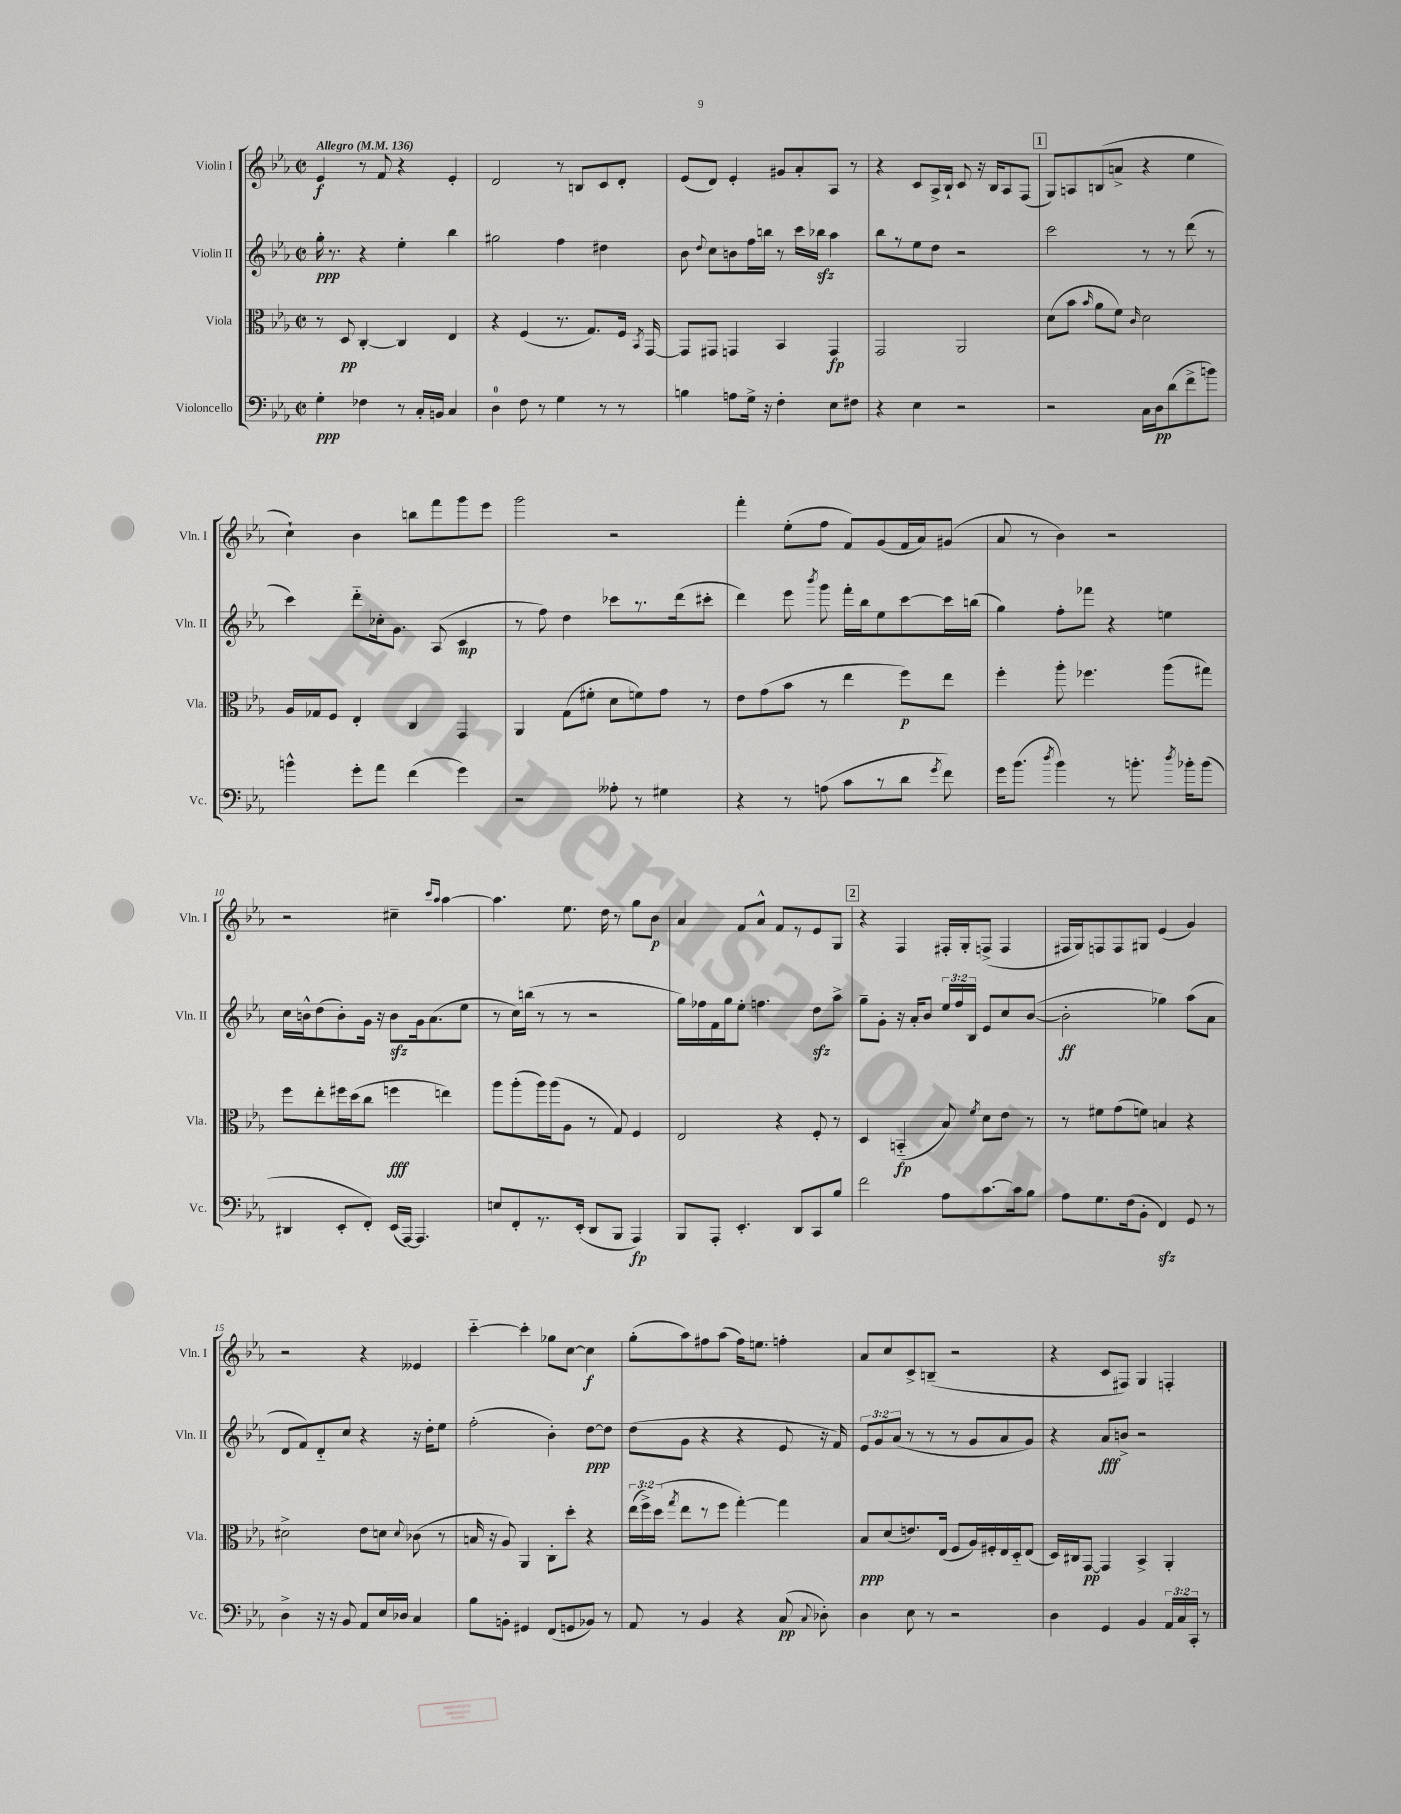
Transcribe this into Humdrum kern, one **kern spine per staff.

**kern	**kern	**kern	**kern
*staff4	*staff3	*staff2	*staff1
*clefF4	*clefC3	*clefG2	*clefG2
*k[b-e-a-]	*k[b-e-a-]	*k[b-e-a-]	*k[b-e-a-]
*M2/2	*M2/2	*M2/2	*M2/2
*met(c|)	*met(c|)	*met(c|)	*met(c|)
*MM136	*MM136	*MM136	*MM136
4G'	8r	16gg'	4e-
.	.	8.r	.
.	8D	.	.
4F-	[4C'	4r	8r
.	.	.	8f
8r	4C]	4ee-'	4r
16C'	.	.	.
16BB	.	.	.
4C	4E-	4bb-	4e-'
=	=	=	=
4D	4r	2gg#	2d
8F	(4F	.	.
8r	.	.	.
4G	8.r	4ff	8r
.	.	.	8B
.	8.G)	.	.
8r	.	4dd#	8c
8r	16F	.	8d'
.	8qBB-	.	.
.	[16GG	.	.
=	=	=	=
4B	8GG]	8b-	(8e-
.	.	8qqdd	.
.	8GG#	8cc	8d)
8A	4GG	8b	4e-'
16G^	.	16ff	.
16r	.	16bb	.
4F'	4BB-	8r	8g#
.	.	16ccc	8a-'
.	.	16bb-	.
8E-	4GG	4aa-	8A-
8F#	.	.	8r
=	=	=	=
4r	2GG	8bb-	4r
.	.	8r	.
4E-	.	8ee-	8c
.	.	8dd	16A-^
.	.	.	16B-`
2r	2AA-	2r	8c
.	.	.	16r
.	.	.	16B-
.	.	.	8A-
.	.	.	(8F
=	=	=	=
2r	(8d	2ccc	8G)
.	8b-	.	8A
.	16qqb-	.	.
.	8a-	.	(8B
.	8f)	.	8a^
.	16qqc	.	.
16C	2d	8r	4r
16D	.	.	.
(8d	.	8r	.
8f^	.	(8ddd	4ee-
8b)	.	8r	.
=	=	=	=
4b^^	16A-	4ccc)	4cc`)
.	16G-	.	.
.	8F	.	.
8g'	4E-'	8ddd'~	4b-
8a-	.	16cc-'	.
.	.	8.g	.
(4f	4C	.	8bb
.	.	(8A-	8fff
4g)	4GG	4c	8ggg
.	.	.	8eee-
=	=	=	=
2r	4AA-	8r	2ggg
.	.	8ff)	.
.	(8G	4dd	.
.	8f#'	.	.
8A--'	8d	8ccc-	2r
8r	8f)	8.r	.
4G#	8g	.	.
.	.	(16ddd	.
.	8r	8ccc#'	.
=	=	=	=
4r	8e-	4ddd)	4fff'
.	(8g	.	.
8r	8b-	8eee-	(8ee-'
.	.	8qbbb-	.
(8A	8r	8ggg	8ff
8c	4ee-	16fff'	8f)
.	.	16bb-	.
8r	.	8ee-	(8g
8d	8ff)	[8ccc	16f
.	.	.	16a-)
8qg	.	.	.
8f)	8ee-	16ccc]	(8g#
.	.	(16bb	.
=	=	=	=
16g	4ff'	4gg)	8a-
(8.b-	.	.	.
.	.	.	8r
8qdd	.	.	.
4b-)	8aa-'	8ff'	4b-)
.	4.ff-	8fff-	.
8r	.	4r	2r
8.b'	.	.	.
.	(8aa-	4ee	.
8qdd	.	.	.
16b-'	.	.	.
(8b-	8gg#)	.	.
=	=	=	=
4DD#	8ff	16cc	2r
.	.	16b^^	.
.	8ee-'	(8dd	.
8EE-'	16ff#	8b')	.
.	(16dd	.	.
8FF')	8cc	16g	.
.	.	16r	.
(16EE-	4ff	8b	4cc#~
[16AAA-)	.	.	.
4.AAA-]	.	16g	.
.	.	(8.a-	.
.	.	.	16qqccc
.	.	.	16qqaa-
.	4ee)	.	[4aa-
.	.	8ee-	.
=	=	=	=
8E	8aa-	8r	4.aa-]
8FF'	(8aa-'	16cc)	.
.	.	(16bb	.
8.r	16aa-)	8r	.
.	(16aa-	.	.
.	8A-	8r	8.ee-
(16EE-'	.	.	.
8DD	8r	2r	.
.	.	.	16dd
8BBB-	8G)	.	8r
4AAA-)	4F	.	8gg
.	.	.	8b-
=	=	=	=
8BBB-	2E-	16gg)	4a-
.	.	16ff-	.
8AAA-'	.	16f	.
.	.	16gg	.
4.EE-'	.	8ee-'	8f
.	.	4.ff	8a-^^
.	4r	.	8f
8DD	.	.	8r
8CC	8F'	8dd	8e-
8B-	8r	8aa-^	8G
=	=	=	=
2f	4D	8gg~	4r
.	.	8g'	.
.	(4BB'~	16r	4F
.	.	16a-'	.
.	.	8b-	.
8A-	8B-)	24ee-	16F#'
.	.	24ff	.
.	.	.	16G'
.	.	24B-	.
.	8qf	.	.
[8.c	8d	8e-	(8F^
.	8e-	8cc	4F
16c]	.	.	.
8B-	8r	([8b-	.
=	=	=	=
8A-	8r	2b-']	16F#
.	.	.	16G)
8.G	8f#	.	8F
.	(8g	.	8F
(16F	.	.	.
8BB-'	8f)	.	8G#
4FF)	4B	4gg-)	(4e-
8GG	4r	(8aa-	4g)
8r	.	8a-	.
=	=	=	=
4D^	2d#^	8d	2r
.	.	8f)	.
16r	.	8d'~	.
16r	.	.	.
8BB-	.	8cc	.
8AA-	8e-	4r	4r
16E-	8d	.	.
16D-	.	.	.
.	8qqd	.	.
4C	(8c-	16r	4e--
.	.	16dd'	.
.	8r	8ee-	.
=	=	=	=
8B-	16B	(2ff'	[4ccc'~
.	16r	.	.
8BB'	8A-)	.	.
4GG#	4AA-	.	4ccc']
(8FF	8C'	4b-')	8gg-
8GG	8dd'	.	[8cc
8BB-)	4r	[8dd	4cc]
8r	.	8dd]	.
=	=	=	=
8AA-	(24ee-	(8dd	(8gg'
.	24ff^)	.	.
.	(24dd	.	.
.	8qgg	.	.
8r	8ee-	8g	8aa-)
4BB-	8r	4r	8ff#
.	8ff	.	(8aa-
4r	[4gg')	4r	16ff#)
.	.	.	8.ee
(8C	4gg]	8e-	4ff'
8qqC	.	.	.
8D-')	.	16r	.
.	.	16f)	.
=	=	=	=
4D	8B-	12e-	8a-
.	.	12g	.
.	(8d	.	8cc
.	.	(12a-	.
8E-	8.e)	8r	8c^
8r	.	8r	(8B~
.	(16E-	.	.
2r	8F	8r	2r
.	16A-)	8g	.
.	16F#'	.	.
.	16E-	8a-	.
.	16D'~	.	.
.	(8E-	8g)	.
=	=	=	=
4D	16D)	4r	4r
.	16C#	.	.
.	[8GG	.	.
4GG	4GG]	8a-	8c
.	.	8b^	8F#)
4BB-	4BB-^	2r	4G
24AA-	4AA-'	.	4F'
24C	.	.	.
24CC'	.	.	.
8r	.	.	.
==	==	==	==
*-	*-	*-	*-
